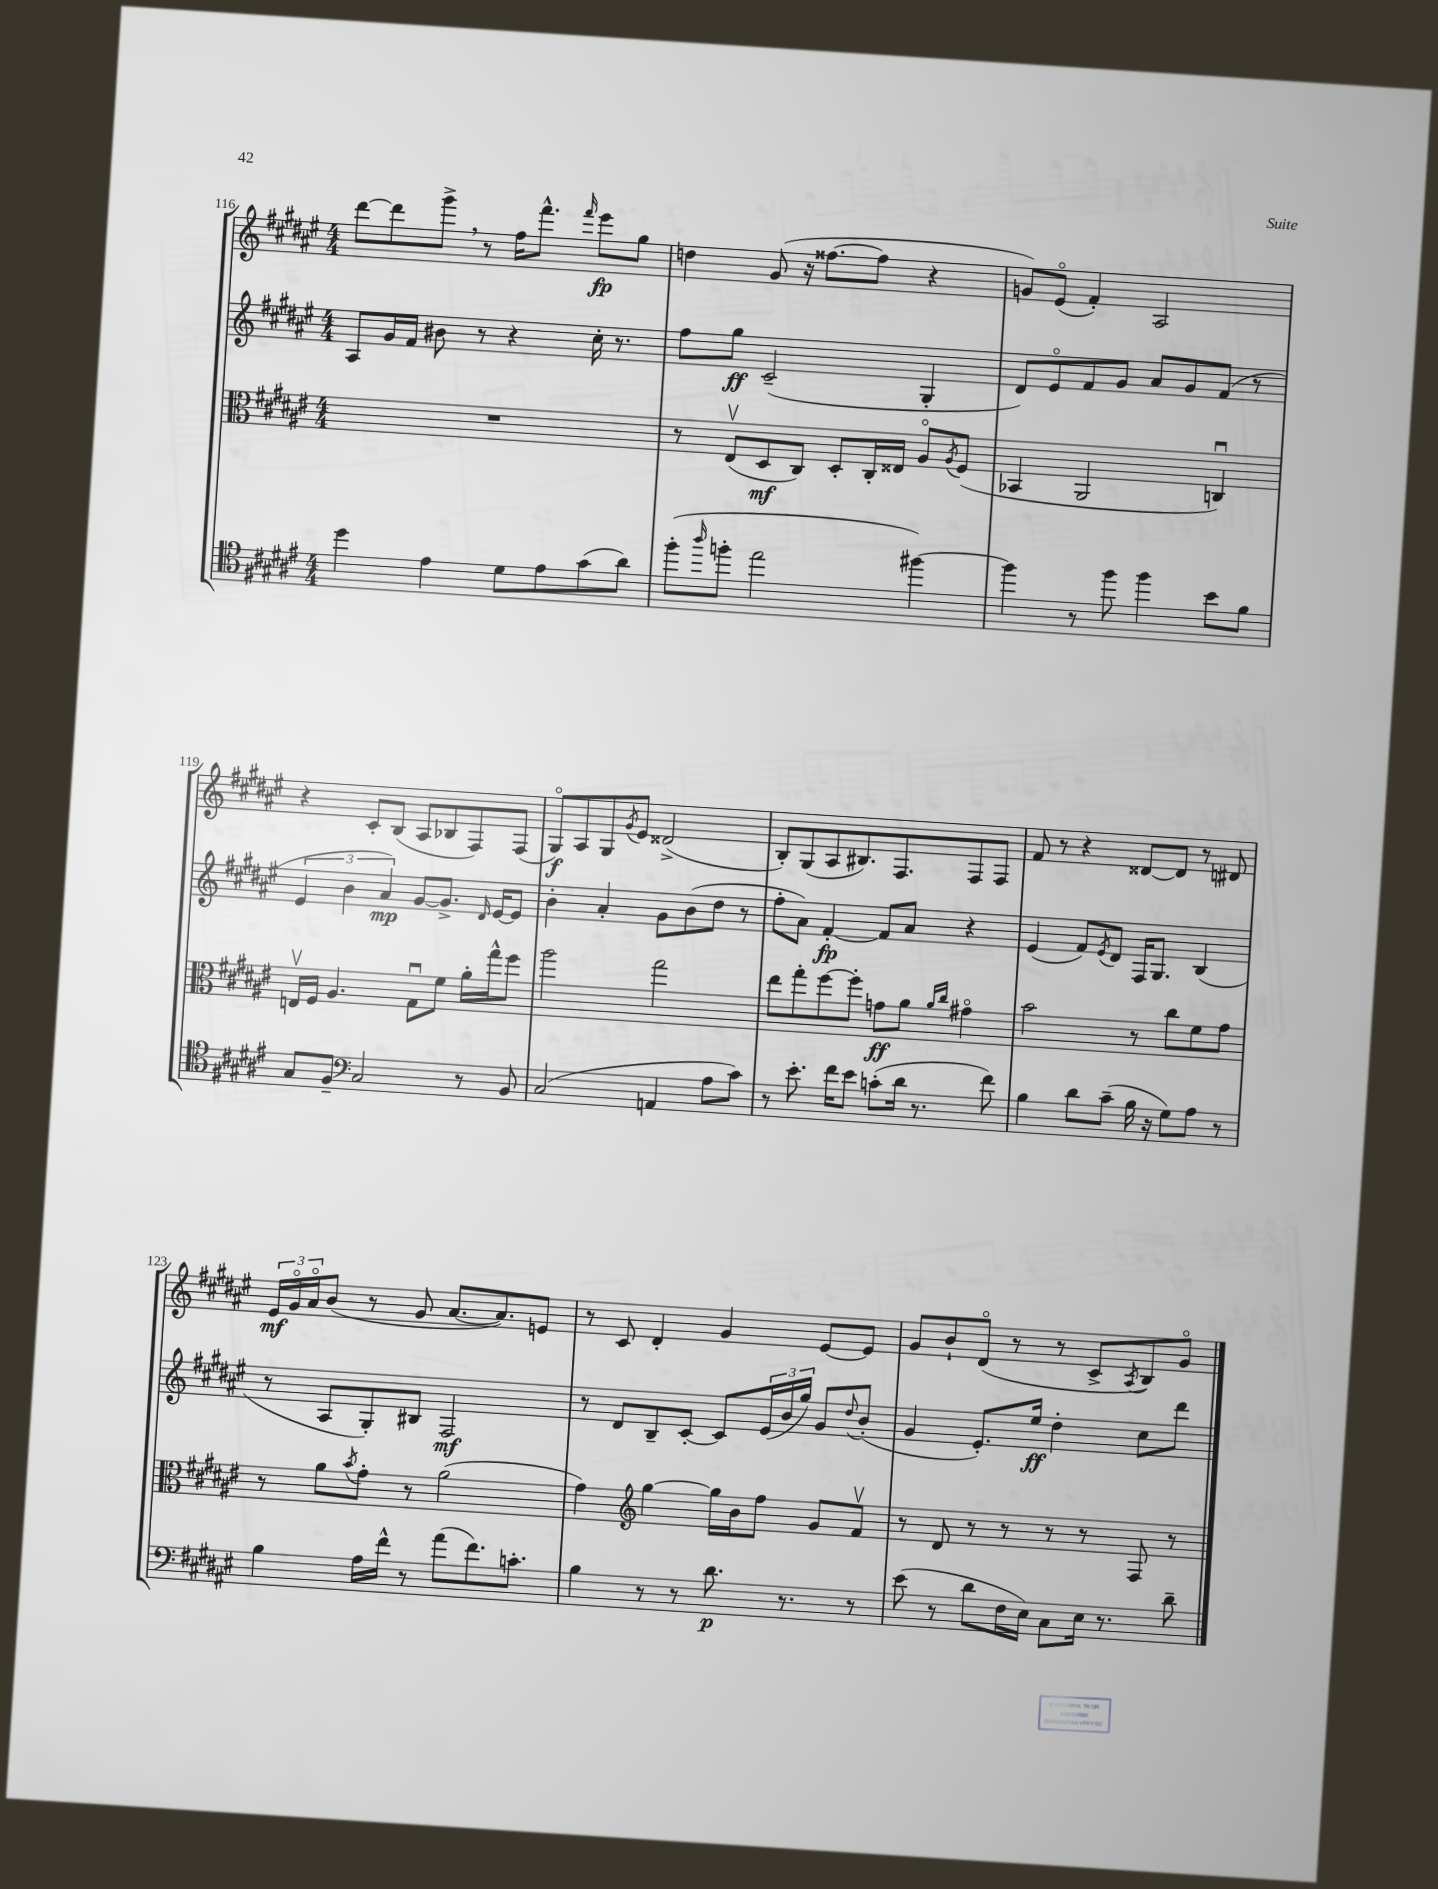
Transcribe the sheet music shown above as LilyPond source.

<<
\new StaffGroup <<
\new Staff = "s0" {
    \clef treble \key fis \major \numericTimeSignature \time 4/4
    dis'''8~ dis'''8 gis'''8-> \breathe r8 fis''16 fis'''8.-^ \grace { fis'''16 } eis'''8\fp gis''8 |
    d''4 gis'8( r16 fisis''8.~ fisis''8 r4 |
    g'8) eis'8\flageolet( fis'4-.) ais2 |
    r4 cis'8-. b8( ais8 bes8 fis8) fis8( |
    gis8\flageolet\f) ais8 gis8 \acciaccatura { gis'8 } eis'8 disis'2->( |
    b8-.) gis8( ais8 bis8.) fis8. fis8 fis8 |
    fis'8 r8 r4 disis'8~ disis'8 r8 dis'8 |
    \tuplet 3/2 { eis'16\mf gis'16\flageolet ais'16\flageolet } b'8( r8 gis'8 ais'8.~ ais'8.) e'8 |
    r8 cis'8 dis'4-. gis'4 eis'8~ eis'8 |
    gis'8 b'8-! dis'8\flageolet( r8 r8 cis'8-> \acciaccatura { ais8 } b8) gis'8\flageolet \bar "|." |
}
\new Staff = "s1" {
    \clef treble \key fis \major \numericTimeSignature \time 4/4
    ais8 gis'16 fis'16 bis'8 r8 r4 cis''16-. r8. |
    fis''8 gis''8\ff cis'2--( gis4-. |
    dis'8) eis'8\flageolet fis'8 gis'8 ais'8 gis'8 fis'8( r8 |
    \tuplet 3/2 { eis'4 b'4 ais'4\mp) } gis'8~ gis'8.-> \grace { dis'16 } eis'16~ eis'8 |
    b'4-. ais'4-. gis'8 b'8( dis''8 r8 |
    fis''8-. ais'8) fis'4~-.\fp fis'8 ais'8 r4 |
    eis'4( fis'8) \acciaccatura { eis'8 } dis'8 fis16 gis8. b4( |
    r8 ais8 gis8-.) bis8 fis2\mf |
    r8 dis'8 b8-- cis'8~-. cis'8 \tuplet 3/2 { eis'16( b'16 gis''16) } gis'8 \appoggiatura { dis''8 } b'8-.( |
    gis'4 eis'8.-.) eis''16\ff dis''4-. cis''8 dis'''8 \bar "|." |
}
\new Staff = "s2" {
    \clef alto \key fis \major \numericTimeSignature \time 4/4
    R1 |
    r8 eis8\upbow( dis8\mf cis8) dis8-. cis16-. eisis16 ais8\flageolet \acciaccatura { ais8 } fis8( |
    bes,4 ais,2 c4\downbow) |
    e16\upbow fis16 ais4. gis8\downbow fis'8 ais'16-. gis''16-^ fis''8 |
    ais''2 gis''2 |
    eis''8 gis''8-. fis''8~ fis''8-. g'8\ff ais'8 \grace { ais'16 cis''16 } gis'4\flageolet |
    b'2 r8 cis''8 fis'8 gis'8 |
    r8 ais'8 \acciaccatura { b'8 } gis'8-. r8 ais'2( |
    gis'4) \clef treble gis''4~ gis''16 b'16 fis''8 gis'8 fis'8\upbow |
    r8 dis'8 r8 r8 r8 r8 fis8 r8 \bar "|." |
}
\new Staff = "s3" {
    \clef tenor \key fis \major \numericTimeSignature \time 4/4
    dis''4 eis'4 dis'8 eis'8 gis'8( ais'8) |
    fis''8-.( \grace { ais''16 } f''8-. eis''2 fis''4~) |
    fis''4 r8 fis''8 fis''4 b'8 fis'8 |
    gis8 fis8-- \clef bass cis2 r8 b,8 |
    cis2( a,4 ais8 cis'8) |
    r8 eis'8.-. fis'16 eis'8 c'8-.( dis'16 r8. fis'8) |
    b4 dis'8 cis'8--( b16 r16 gis8) ais8 r8 |
    b4 ais16 fis'16-^ r8 ais'8( fis'8.) c'8.-. |
    b4 r8 r8 dis'8.\p r8. r8 |
    eis'8( r8 dis'8 fis16 eis16) cis8 eis16 r8. dis'8-- \bar "|." |
}
>>
>>
\layout { \context { \Score currentBarNumber = #116 } }
